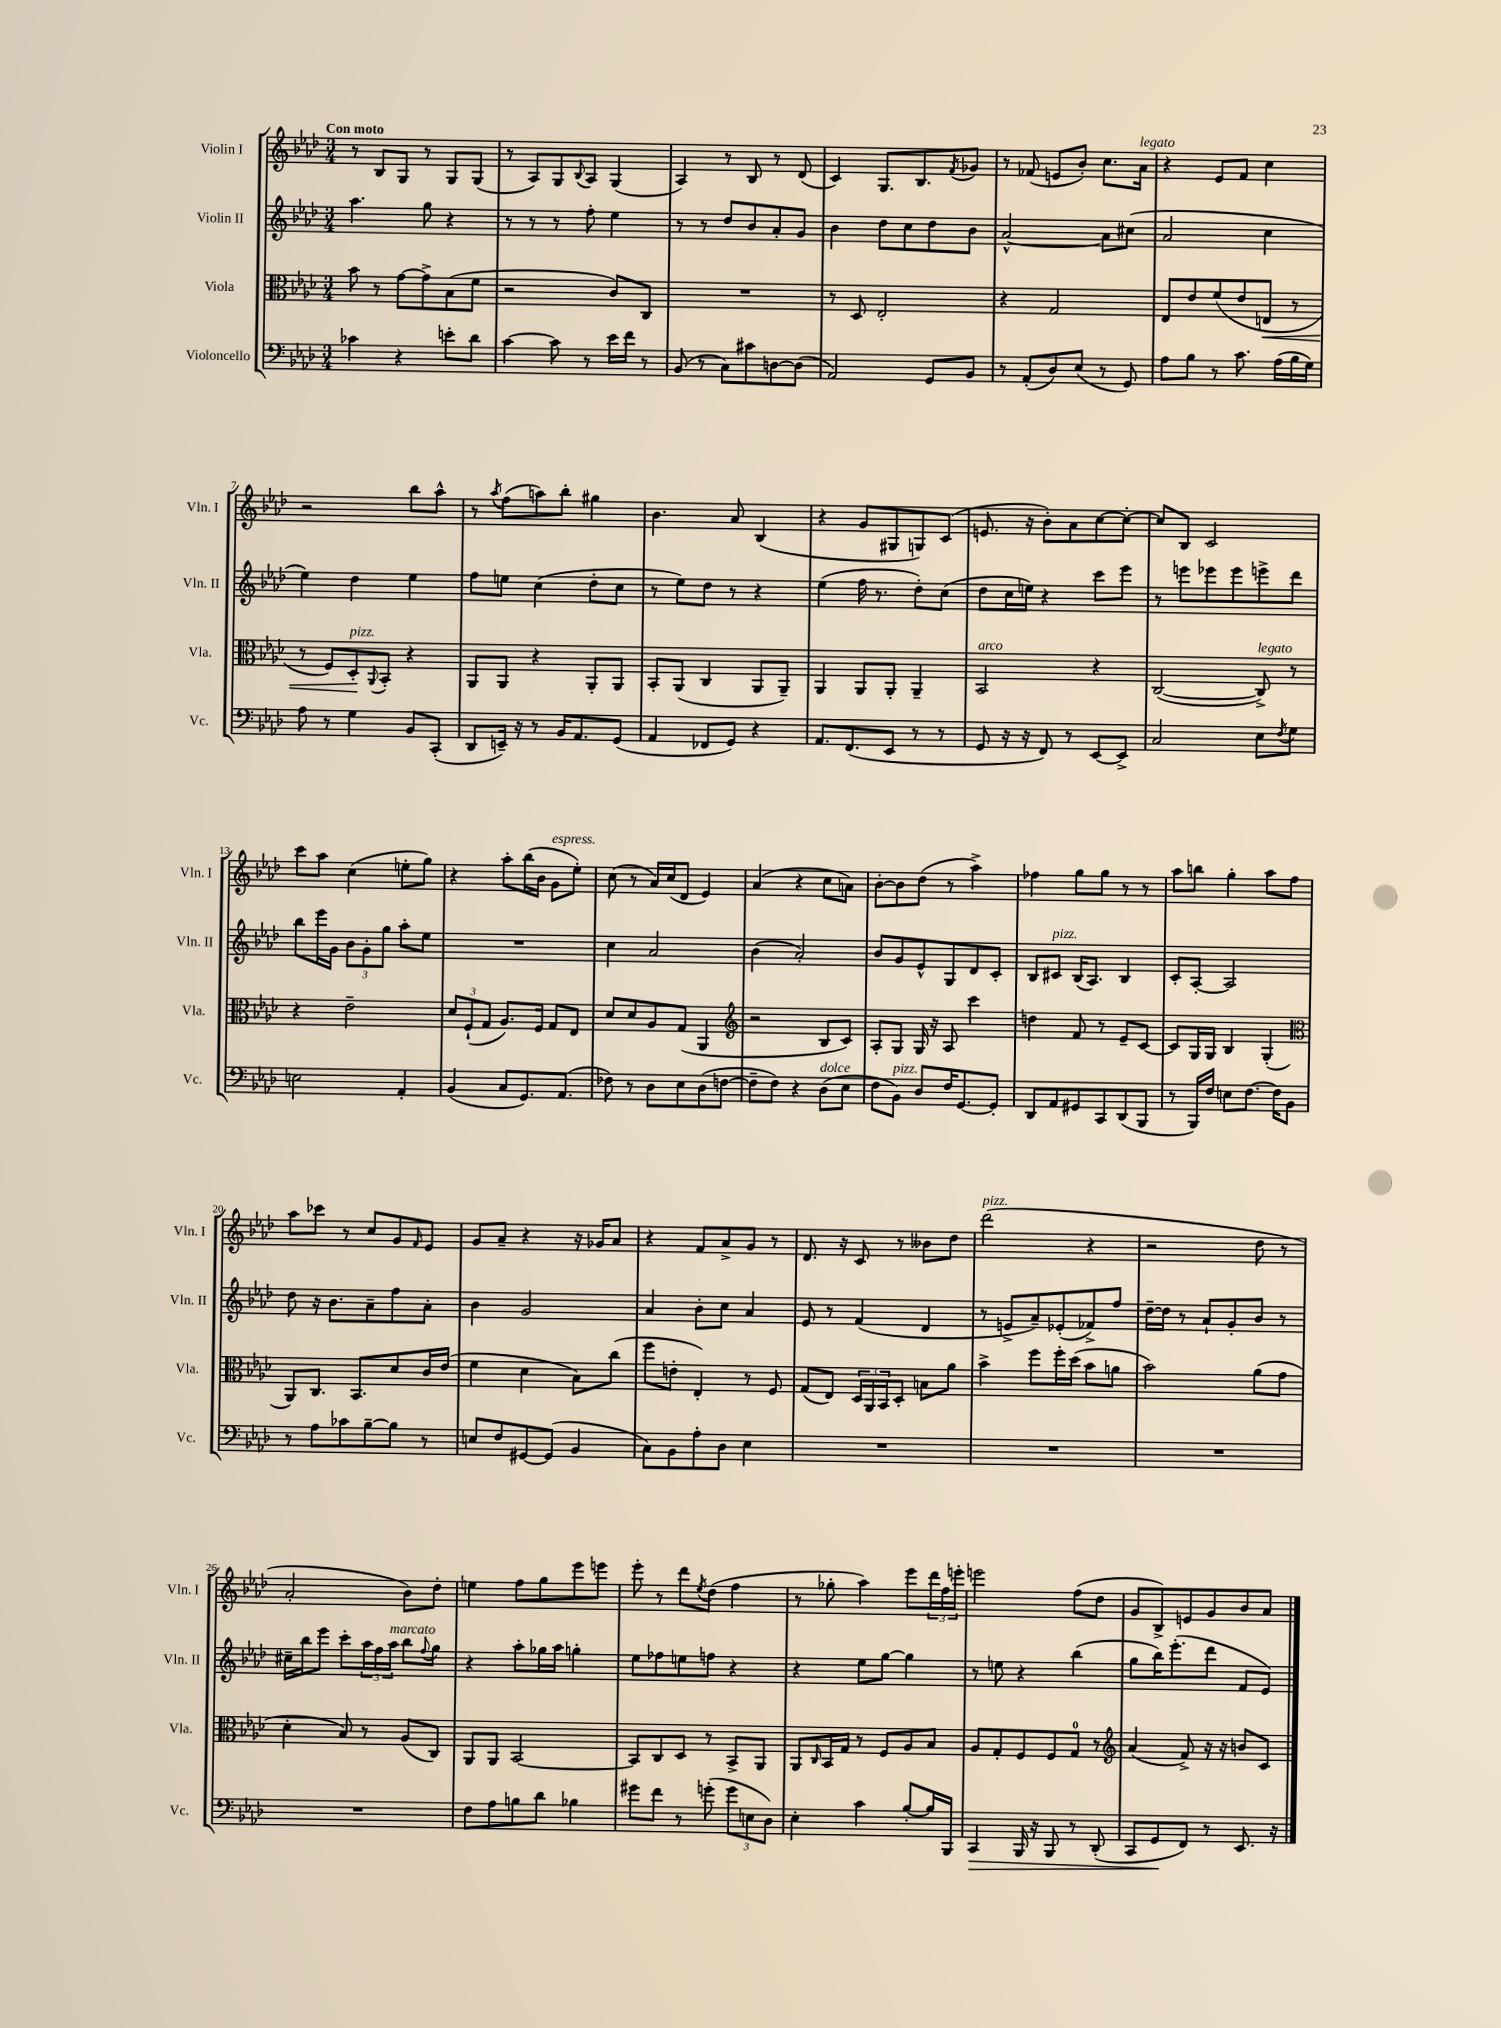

**kern	**dynam	**kern	**dynam	**kern	**kern
*part4	*part4	*part3	*part3	*part2	*part1
*staff4	*staff4	*staff3	*staff3	*staff2	*staff1
*I"Violoncello	*	*I"Viola	*	*I"Violin II	*I"Violin I
*I'Vc.	*	*I'Vla.	*	*I'Vln. II	*I'Vln. I
*clefF4	*	*clefC3	*	*clefG2	*clefG2
*k[b-e-a-d-]	*	*k[b-e-a-d-]	*	*k[b-e-a-d-]	*k[b-e-a-d-]
*M3/4	*	*M3/4	*	*M3/4	*M3/4
=1	=1	=1	=1	=1	=1
!	!	!	!	!	!LO:TX:a:B:t=Con moto
4c-X\	.	8b-\	.	4.aa-\	8r
.	.	8r	.	.	8B-/L
4r	.	[8g\L	.	.	8G/J
.	.	8g^\]	.	8gg\	8r
8en'\L	.	(8B-\	.	4r	8G/L
8d-\J	.	8f\J	.	.	(8G/J
=2	=2	=2	=2	=2	=2
[4c\	.	2r	.	8r	8r
.	.	.	.	8r	8A-/L)
8c\]	.	.	.	8r	8G/
.	.	.	.	.	8qqB-/
8r	.	.	.	8ff'\	8A-/J
16e-\LL	.	8c/L)	.	4ee-\	(4G/
16f\JJ	.	.	.	.	.
8r	.	8C/J	.	.	.
=3	=3	=3	=3	=3	=3
(8BB-/	.	2.r	.	8r	4A-/)
8r	.	.	.	8r	.
8C\L)	.	.	.	8dd-/L	8r
8c#X\	.	.	.	8b-/	8B-/
[8Dn\	.	.	.	8a-'/	8r
(8D\J]	.	.	.	8g/J	(8d-/
=4	=4	=4	=4	=4	=4
2AA-/)	.	8r	.	4b-\	4c/)
.	.	8D-/	.	.	.
.	.	2E-'/	.	8dd-\L	8.G/L
.	.	.	.	8cc\	.
.	.	.	.	.	8.B-/
8GG/L	.	.	.	8dd-\	.
.	.	.	.	.	8qf/
8BB-/J	.	.	.	8b-\J	8g-X/J
=5	=5	=5	=5	=5	=5
8r	.	4r	.	[2a-^^/	8r
(8AA-'/L	.	.	.	.	(8f-X/
8D-/)	.	2G/	.	.	8en/L
(8E-/J	.	.	.	.	8b-'/J)
8r	.	.	.	8a-\L]	8.cc\L
8GG/)	.	.	.	(8cc#X\J	.
!	!	!	!	!	!LO:TX:a:i:t=legato
.	.	.	.	.	16a-\Jk
=6	=6	=6	=6	=6	=6
8A-\L	.	8E-/L	.	2a-/	4r
8B-\J	.	8e-/	.	.	.
8r	.	(8f/	.	.	8e-/L
8.c\	.	8e-/	.	.	8f/J
!	!	!	!LO:HP:b	!	!
.	.	8En/J	<	4cc\	4cc\
(16A-\LL	.	.	.	.	.
16B-\	.	8r	.	.	.
16G\JJ)	.	.	.	.	.
!!LO:LB:g=z
=7	=7	=7	=7	=7	=7
8A-\	.	8r	.	4ee-\)	2r
8r	.	8F/L)	.	.	.
!	!	!LO:TX:a:i:t=pizz.	!	!	!
4G\	.	8D-'/	.	4dd-\	.
.	.	8qqAA-/	.	.	.
.	.	8BB-'/J	[	.	.
8BB-/L	.	4r	.	4ee-\	8bb-\L
(8CC'/J	.	.	.	.	8aa-^^\J
=8	=8	=8	=8	=8	=8
8DD-/L	.	8AA-/L	.	8ff\L	8r
.	.	.	.	.	8qaa-/
16EEn~/Jk)	.	8AA-/J	.	8een\J	(8ff\L
16r	.	.	.	.	.
8r	.	4r	.	(4cc\	8aan\)
16BB-/KL	.	.	.	.	8bb-'\J
8.AA-/	.	.	.	.	.
.	.	8AA-'/L	.	8dd-'\L	4gg#X\
(8GG/J	.	8AA-/J	.	8cc\J	.
=9	=9	=9	=9	=9	=9
4AA-/	.	8BB-'/L	.	8r	4.b-\
.	.	(8AA-/J	.	8ee-\L)	.
8FF-X/L	.	4C/	.	8dd-\J	.
8GG/J)	.	.	.	8r	8a-/
4r	.	8AA-/L	.	4r	(4B-/
.	.	8AA-~/J)	.	.	.
=10	=10	=10	=10	=10	=10
8.AA-/L	.	4AA-/	.	(4ee-\	4r
(8.FF/	.	.	.	.	.
.	.	8AA-/L	.	16ff\	8g/L
.	.	.	.	8.r	.
8EE-/J	.	8AA-'/J	.	.	8G#X/
8r	.	4AA-~/	.	8dd-'\L)	8Gn/)
8r	.	.	.	(8cc\J	(8c/J
=11	=11	=11	=11	=11	=11
!	!	!LO:TX:a:i:t=arco	!	!	!
8GG/	.	2BB-/	.	8dd-\L	8.en/
16r	.	.	.	16cc\L	.
16r	.	.	.	16een\JJ)	16r
8FF/)	.	.	.	4r	8b-'\L)
8r	.	.	.	.	8a-\
[8EE-/L	.	4r	.	8ccc\L	[8cc\
8EE-^/J]	.	.	.	8eee-\J	8cc'\J_
=12	=12	=12	=12	=12	=12
2C/	.	([2C/	.	8r	8cc/L]
.	.	.	.	8eeen\L	8B-/J
.	.	.	.	8eee-X\	2c/
.	.	.	.	8eee-\	.
!	!	!LO:TX:a:i:t=legato	!	!	!
8E-\L	.	8C^/])	.	8eeen^\	.
8qF/	.	.	.	.	.
8G\J	.	8r	.	8ddd-\J	.
!!LO:LB:g=z
=13	=13	=13	=13	=13	=13
2En\	.	4r	.	8bb-\L	8ccc\L
.	.	.	.	16eee-\L	8aa-\J
.	.	.	.	16g\JJ	.
.	.	2e-~\	.	12b-\L	(4cc\
.	.	.	.	12g'\	.
.	.	.	.	12gg\J	.
4AA-'/	.	.	.	8aa-'\L	8een'\L
.	.	.	.	8ee-\J	8gg\J)
=14	=14	=14	=14	=14	=14
(4BB-/	.	12d-/L	.	2.r	4r
.	.	(12F`/	.	.	.
.	.	12G/J	.	.	.
8C/L	.	8.A-/L)	.	.	8aa-'\L
8.GG/)	.	.	.	.	(16bb-\L
.	.	16F/Jk	.	.	16b-\JJ
!	!	!	!	!	!LO:TX:a:i:t=espress.
.	.	8G/L	.	.	8g\L
(8.AA-/J	.	.	.	.	.
.	.	8E-/J	.	.	8ee-'\J)
=15	=15	=15	=15	=15	=15
8F-X\)	.	8d-/L	.	4cc\	(8cc\
8r	.	8d-/	.	.	8r
8D-\L	.	8A-/	.	2a-/	16a-/LL)
.	.	.	.	.	(16cc/J
8E-\	.	(8G/J	.	.	8d-/J
(8D-\	.	4AA-/	.	.	4e-/)
[8Fn\J	.	.	.	.	.
=16	=16	=16	=16	=16	=16
*	*	*clefG2	*	*	*
8F~\L]	.	2r	.	(4b-\	(4a-/
8F\J)	.	.	.	.	.
4r	.	.	.	2a-'/)	4r
!LO:TX:a:i:t=dolce	!	!	!	!	!
(8D-\L	.	8B-/L	.	.	8cc\L
8E-\J	.	8c/J)	.	.	8an\J)
=17	=17	=17	=17	=17	=17
8F\L	.	8A-'/L	.	8b-/L	[8b-'\L
!LO:TX:a:i:t=pizz.	!	!	!	!	!
8BB-\J)	.	8G/J	.	8g/	8b-\]
8D-/L	.	16G/	.	8e-^^/	(8dd-\J
.	.	16r	.	.	.
16F/K	.	8A-/	.	8G/	8r
[8.GG/	.	.	.	.	.
.	.	4ccc\	.	8d-/	4aa-^\)
8GG'/J]	.	.	.	8c'/J	.
=18	=18	=18	=18	=18	=18
8DD-/L	.	4ddn\	.	8B-/L	4ff-X\
!	!	!	!	!LO:TX:a:i:t=pizz.	!
8AA-/	.	.	.	8c#X/J	.
8GG#X/	.	8f/	.	(16B-/KL	8gg\L
.	.	.	.	8.A-/J)	.
8CC/	.	8r	.	.	8gg\J
(8DD-/	.	8e-~/L	.	4B-/	8r
8BBB-/J	.	[8c/J	.	.	8r
=19	=19	=19	=19	=19	=19
8r	.	8c/L]	.	8c'/L	8aa-\L
16BBB-/LL)	.	16G/L	.	[8A-'/J	8bbn\J
16F/JJ	.	16G/JJ	.	.	.
8En\L	.	4B-/	.	2A-/]	4gg'\
[8.F\J	.	.	.	.	.
.	.	(4G'/	.	.	8aa-\L
16F\KL]	.	.	.	.	.
8BB-\J	.	.	.	.	8ff\J
!!LO:LB:g=z
=20	=20	=20	=20	=20	=20
*	*	*clefC3	*	*	*
8r	.	8AA-/L)	.	8dd-\	8aa-\L
8A-\L	.	8.C/J	.	16r	8ccc-X\J
.	.	.	.	8.b-\L	.
8c-X\	.	.	.	.	8r
.	.	8.BB-/L	.	.	.
[8B-~\	.	.	.	8a-~\	8cc/L
8B-\J]	.	8d-/	.	8ff\	8g/
.	.	.	.	.	16qqf/
8r	.	16c/L	.	8a-'\J	8e-/J
.	.	(16e-/JJ	.	.	.
=21	=21	=21	=21	=21	=21
8En/L	.	4f\	.	4b-\	8g/L
8F/	.	.	.	.	8a-~/J
[8GG#X/	.	4d-\	.	2g/	4r
(8GG#/J]	.	.	.	.	.
4BB-/	.	8B-\L)	.	.	16r
.	.	.	.	.	16g-X/KL
.	.	(8cc\J	.	.	8a-/J
=22	=22	=22	=22	=22	=22
8C\L)	.	8ff\L	.	4a-/	4r
8BB-\	.	8en'\J	.	.	.
8A-'\	.	4E-'/)	.	8b-'\L	8f/L
8D-\J	.	.	.	8cc\J	8a-^/
4E-\	.	8r	.	4a-/	8g/J
.	.	8F/	.	.	8r
=23	=23	=23	=23	=23	=23
2.r	.	(8G/L	.	8e-/	8.d-/
.	.	8E-/J)	.	8r	.
.	.	.	.	.	16r
.	.	24D-/LL	.	(4f/	8c/
.	.	24AA-/	.	.	.
.	.	24BB-/J	.	.	.
.	.	8D-'/J	.	.	8r
.	.	8Bn\L	.	4d-/	8b--X\L
.	.	8a-\J	.	.	8dd-\J
=24	=24	=24	=24	=24	=24
!	!	!	!	!	!LO:TX:a:i:t=pizz.
2.r	.	4b-^\	.	8r	(2ddd-\
.	.	.	.	8en^/L	.
.	.	8ff\L	.	8a-~/)	.
.	.	16ff'\L	.	(8e-X'/	.
.	.	(16dd-\JJ	.	.	.
.	.	8b-\L	.	8f-X^/)	4r
.	.	8an\J	.	8ff/J	.
=25	=25	=25	=25	=25	=25
2.r	.	2b-\)	.	[16dd-~\LL	2r
.	.	.	.	16dd-\JJ]	.
.	.	.	.	8r	.
.	.	.	.	8a-`/L	.
.	.	.	.	8g'/	.
.	.	(8a-\L	.	8b-/J	8dd-\
.	.	8g\J	.	8r	8r
!!LO:LB:g=z
=26	=26	=26	=26	=26	=26
2.r	.	4d-'\	.	16cc#X~\LL	2a-'/
.	.	.	.	16bb-\J	.
.	.	.	.	8eee-\J	.
.	.	8B-/)	.	8ccc'\L	.
.	.	8r	.	24aa-\L	.
.	.	.	.	24ff\	.
!	!	!	!	!LO:TX:a:i:t=marcato	!
.	.	.	.	24aa-\JJ	.
.	.	(8A-/L	.	8bb-\L	8b-\L)
.	.	.	.	8qqff/	.
.	.	8C/J)	.	8gg\J	8dd-'\J
=27	=27	=27	=27	=27	=27
8F\L	.	8AA-/L	.	4r	4een\
8A-\	.	8AA-/J	.	.	.
8Bn\	.	[2BB-/	.	8aa-'\L	8ff\L
8d-\J	.	.	.	16gg-X\L	8gg\
.	.	.	.	16aa-\JJ	.
4B-X\	.	.	.	4ggn'\	8eee-\
.	.	.	.	.	8eeen\J
=28	=28	=28	=28	=28	=28
8g#X\L	.	8BB-/L]	.	8ee-\L	8eee-'\
8f\J	.	8C/	.	8ff-X\	8r
8r	.	8D-/J	.	8een\	8ddd-\L
.	.	.	.	.	8qee-/
(8gn'\	.	8r	.	8ffn\J	(8dd-\J
12g\L	.	8BB-^/L	.	4r	4ff\
12En\	.	.	.	.	.
.	.	8AA-/J	.	.	.
12D-\J)	.	.	.	.	.
=29	=29	=29	=29	=29	=29
4E-'\	.	8AA-/L	.	4r	8r
.	.	16qqC/	.	.	.
.	.	16BB-/L	.	.	8gg-X'\
.	.	16G/JJ	.	.	.
4c\	.	8r	.	8ee-\L	4aa-\)
.	.	8F/L	.	[8gg\J	.
[8B-'/L	.	8A-/	.	4gg\]	8eee-\L
16B-/L]	.	8B-/J	.	.	24ddd-\L
.	.	.	.	.	24ff\
16BBB-/JJ	.	.	.	.	.
.	.	.	.	.	24eeen'\JJ
=30	=30	=30	=30	=30	=30
!	!LO:HP:b	!	!	!	!
4CC/	>	8A-/L	.	8r	2eeen\
.	.	8G'/	.	8een\	.
16BBB-/	.	8F/	.	4r	.
16r	.	.	.	.	.
8BBB-/	.	8F/	.	.	.
8r	.	8G/J	.	(4bb-\	(8ff\L
(8DD-'/	.	8r	.	.	8dd-\J
=31	=31	=31	=31	=31	=31
*	*	*clefG2	*	*	*
8CC/L	.	(4a-/	.	8gg\L	8g/L
8GG/	.	.	.	16bb-\K)	8B-^/)
.	.	.	.	(8.eee-'\	.
8FF/J)	]	8f^/)	.	.	8en/
8r	.	16r	.	8ddd-\J	8g/
.	.	16r	.	.	.
8.EE-/	.	8bn/L	.	8f/L	8b-/
.	.	8c/J	.	8e-/J)	8a-/J
16r	.	.	.	.	.
==	==	==	==	==	==
*-	*-	*-	*-	*-	*-
